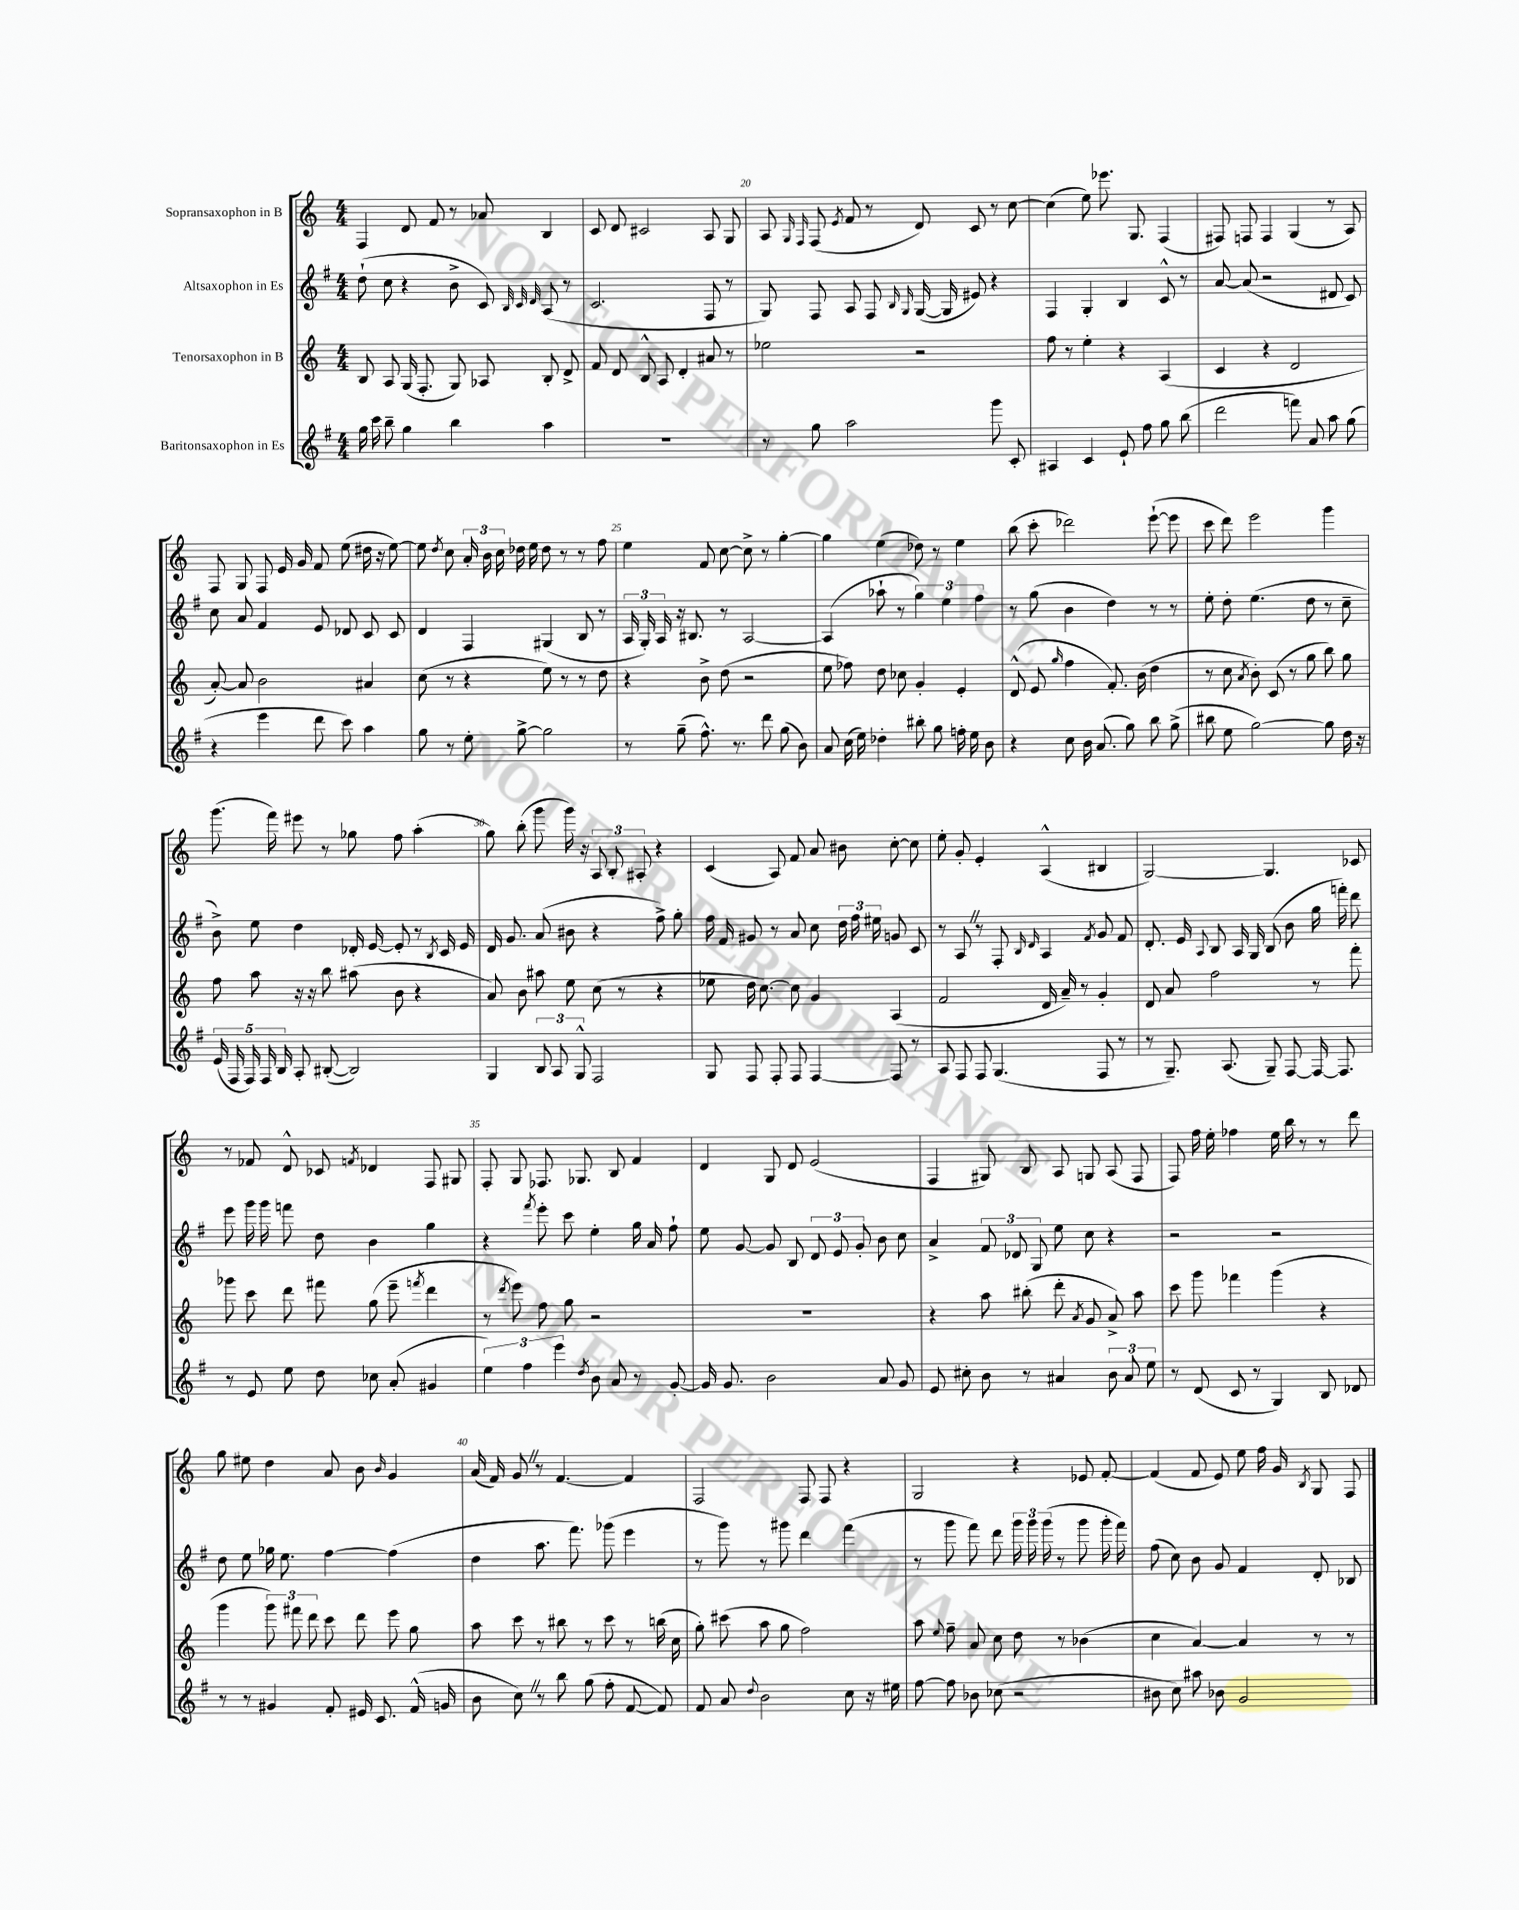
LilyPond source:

<<
\new StaffGroup <<
\new Staff = "s0" \with { instrumentName = "Sopransaxophon in B" } {
    \clef treble \key c \major \numericTimeSignature \time 4/4
    \autoBeamOff f4 d'8 f'8 r8 aes'8 b4 |
    c'8 d'8 cis'2 a8 g8 |
    a8 \grace { g16 f16 } f8( \acciaccatura { e'8 } f'8 r8 d'8) c'8 r8 c''8~ |
    c''4( e''8) ees'''8. g8. f4( |
    fis8) f8 f4 g4( r8 a8) |
    f8 g8 f8 e'16 g'16 f'8 e''8( dis''16 r16 e''8~) |
    e''8 \acciaccatura { d''8 } c''8 \tuplet 3/2 { a'16-. b'16 c''16 } des''16 e''16 des''8 r8 r8 f''8 |
    e''4 f'8 c''8~ c''8-> r8 g''4~-. |
    g''4 e''4( des''8) r8 e''4 |
    b''8( c'''8-. des'''2) e'''8~-!( e'''8 |
    c'''8 d'''8) e'''2 g'''4 |
    g'''8.( f'''16) eis'''8 r8 ges''8 f''8 a''4-.( |
    g''8) b''8-.( g'''8 g'''16) r16 \tuplet 3/2 { a8 b8-. ais8-. } r4 |
    c'4( a8) f'8 a'8 bis'8 c''8~-. c''8 |
    e''8-. g'8-. e'4-. a4-^( bis4 |
    g2~) g4. ces'8 |
    r8 fes'8 d'8-^ ces'8 \acciaccatura { f'8 } des'4 f8 gis8 |
    f8-. g8 fes8. ges8. b8 f'4 |
    d'4 g8 d'8 e'2( |
    f4 gis8) b8 a8 g8 a8( f8 |
    f8) f''16 e''16-. fes''4 e''16 b''16 r8 r8 d'''8 |
    g''8 eis''8 d''4 a'8 b'8 \grace { b'16 } g'4 |
    a'16( f'16) g'8 \once \override BreathingSign.text = \markup { \musicglyph "scripts.caesura.straight" } \breathe r8 f'4.~ f'4 |
    f2 f8 f8 r4 |
    g2 r4 ees'8 f'8~-. |
    f'4( f'8 e'8) e''8 f''16 g'16 \acciaccatura { b8 } g8 f8 \bar "|." |
}
\new Staff = "s1" \with { instrumentName = "Altsaxophon in Es" } {
    \clef treble \key g \major \numericTimeSignature \time 4/4
    \autoBeamOff d''8-!( c''8 r4 b'8-> c'8) \grace { b32 c'32 d'32 } a8( r8 |
    c'2. fis8 r8 |
    g8) fis8 a8 fis8 \grace { b16 g16 } g16~( g16 eis'8) r4 |
    fis4 g4-. b4 c'8-^ r8 |
    a'8~ a'8( r2 dis'8 c'8) |
    c''8 a'8 fis'4 e'8 des'8 c'8 c'8 |
    d'4 fis4 gis4( b8 r8 |
    \tuplet 3/2 { a16 g16-.) a16 } r16 bis8. r8 a2~ |
    a4( aes''8-! r8 \tuplet 3/2 { g''4) e''4 fis''4 } |
    r8 g''8( b'4 d''4) r8 r8 |
    e''8-. d''8-. e''4.( d''8 r8 c''8-- |
    b'8->) e''8 d''4 des'16-. e'16~ e'8-. r8 \acciaccatura { b8 } c'16 e'16 |
    d'16 g'8. a'8( bis'8 r4 fis''8->) g''8-. |
    fis''16 fis'16 gis'8 r8 a'8 c''8 \tuplet 3/2 { d''16 fis''16 eis''16 } g'8 c'8 |
    r8 a8 \once \override BreathingSign.text = \markup { \musicglyph "scripts.caesura.straight" } \breathe r8 fis8-. \grace { b16 d'16 } a4 \acciaccatura { fis'8 } g'8 fis'8 |
    d'8.-. e'16 \appoggiatura { a8 } b8 a16 g16 b8( b'8 g''16 f'''16-.) d'''8 |
    e'''8 g'''16 g'''16 f'''8 d''8 b'4 g''4 |
    r4 \acciaccatura { fis'''8 } e'''8-. c'''8 e''4-. g''16 a'16 fis''8-! |
    e''8 g'8~ g'8 b8 \tuplet 3/2 { d'8 e'8 g'8-. } b'8 c''8 |
    a'4-> \tuplet 3/2 { fis'8 des'8 g8 } e''8 c''8 r4 |
    r2 r2 |
    d''8 e''8 ges''16 e''8. fis''4~ fis''4( |
    d''4 a''8. fis'''8.) ges'''8( e'''4 |
    r8 g'''8) r8 gis'''8 d'''4 fis'''4( |
    r8 g'''8 fis'''8) d'''8 \tuplet 3/2 { g'''16 g'''16 g'''16( } r8 g'''8 g'''16-. fis'''16) |
    fis''8( c''8) b'8 g'8 fis'4 d'8-. bes8 \bar "|." |
}
\new Staff = "s2" \with { instrumentName = "Tenorsaxophon in B" } {
    \clef treble \key c \major \numericTimeSignature \time 4/4
    \autoBeamOff b8 a8 g16( f8.-. g8) aes8 b8-. d'8-> |
    f'8 d'8 b8-^ a8 d'4-. ais'8 r8 |
    ees''2 r2 |
    f''8 r8 e''4-. r4 a4( |
    c'4 r4 d'2 |
    a'8~-.) a'8 b'2 ais'4 |
    c''8( r8 r4 e''8) r8 r8 d''8 |
    r4 b'8-> d''8( r2 |
    e''8 fes''8) d''8 ces''8 g'4-. e'4-. |
    d'8-^( e'8 \grace { g''16 } f''4 f'8.-.) b'16( d''4 |
    r8 c''8 \acciaccatura { a'8 } b'8-.) c'8( r8 g''8 b''8) g''8 |
    f''8 a''8 r16 r16 b''8 ais''8( b'8 r4 |
    a'8) b'8 ais''8 e''8 c''8( r8 r4 |
    ees''8 d''16 c''8.~) c''8 g'4 a4( |
    f'2 d'16 a'16--) r8 g'4-. |
    d'8 a'8 f''2 r8 f'''8-. |
    ges'''8 c'''8 d'''8 fis'''8 g''8( e'''8-- \acciaccatura { f'''8 } d'''4 |
    r8 \acciaccatura { d'''8 } e'''8) f''8 g''8 r2 |
    R1 |
    r4 a''8 bis''8-.( d'''8-. \acciaccatura { a'8 } g'8 a'8->) a''8 |
    c'''8 g'''8 fes'''4 g'''4( r4 |
    g'''4 \tuplet 3/2 { g'''8) fis'''8 d'''8 } c'''8 d'''8 e'''8 g''8 |
    a''8 c'''8 r8 bis''8 r8 c'''8 r8 b''16( c''16 |
    g''8-.) cis'''8( a''8 g''8 f''2) |
    a''8 \appoggiatura { e''8 } f''8-- a'8 c''8 d''8 r8 bes'4( |
    c''4 a'4~) a'4 r8 r8 \bar "|." |
}
\new Staff = "s3" \with { instrumentName = "Baritonsaxophon in Es" } {
    \clef treble \key g \major \numericTimeSignature \time 4/4
    \autoBeamOff g''16 c'''16 b''8-- g''4 b''4 a''4 |
    R1 |
    r8 g''8 a''2 g'''8 c'8-. |
    ais4 c'4 e'8-! fis''8 g''8 b''8( |
    d'''2 f'''8) a'8 a''8 g''8( |
    r4 e'''4 d'''8 c'''8) a''4 |
    g''8 r8 e''8-. g''8~-> g''2 |
    r8 g''8--( fis''8.-^) r8. d'''8 g''8( b'8) |
    a'8 c''16( e''16) des''4-. bis''8-. g''8 f''16-. e''16 b'8 |
    r4 c''8 b'16 a'8.( g''8) b''8 g''8->( |
    bis''8 e''8 g''2~) g''8 d''16 r16 |
    \tuplet 5/4 { e'16( fis16 fis16) fis16 b16 } a8-. bis8~-.( bis2) |
    g4 \tuplet 3/2 { b8 a8 g8-^ } fis2 |
    g8 fis8 fis8-. fis8 fis4~ fis8 r8 |
    a8 fis8 fis8 g4.( fis8 r8 |
    r8 g8.--) a8.( g8--) fis8~ fis16~ fis8. |
    r8 e'8 e''8 d''8 ces''8 a'8-.( gis'4 |
    \tuplet 3/2 { e''4) fis''4 e'''4 } \acciaccatura { d''8 } b'8 a'8 r8 g'8~-. |
    g'16 g'8. b'2 a'8 g'8 |
    e'8 cis''8-. b'8 r8 ais'4 \tuplet 3/2 { b'8 ais'8 e''8 } |
    r8 d'8( c'8 r8 g4) b8 des'8 |
    r8 r8 gis'4 fis'8-. eis'16 c'8. fis'16-^( g'16 |
    b'8 c''8) \once \override BreathingSign.text = \markup { \musicglyph "scripts.caesura.straight" } \breathe r8 b''8 g''8( fis''8-. fis'8~ fis'8) |
    fis'8 a'8 \appoggiatura { d''8 } b'2 c''8 r16 eis''16 |
    fis''8~ fis''8 bes'8 ces''8( r2 |
    bis'8 c''8) ais''8 bes'8 g'2 \bar "|." |
}
>>
>>
\layout { \context { \Score currentBarNumber = #18 \override BarNumber.break-visibility = ##(#f #t #t) barNumberVisibility = #(every-nth-bar-number-visible 5) } }
